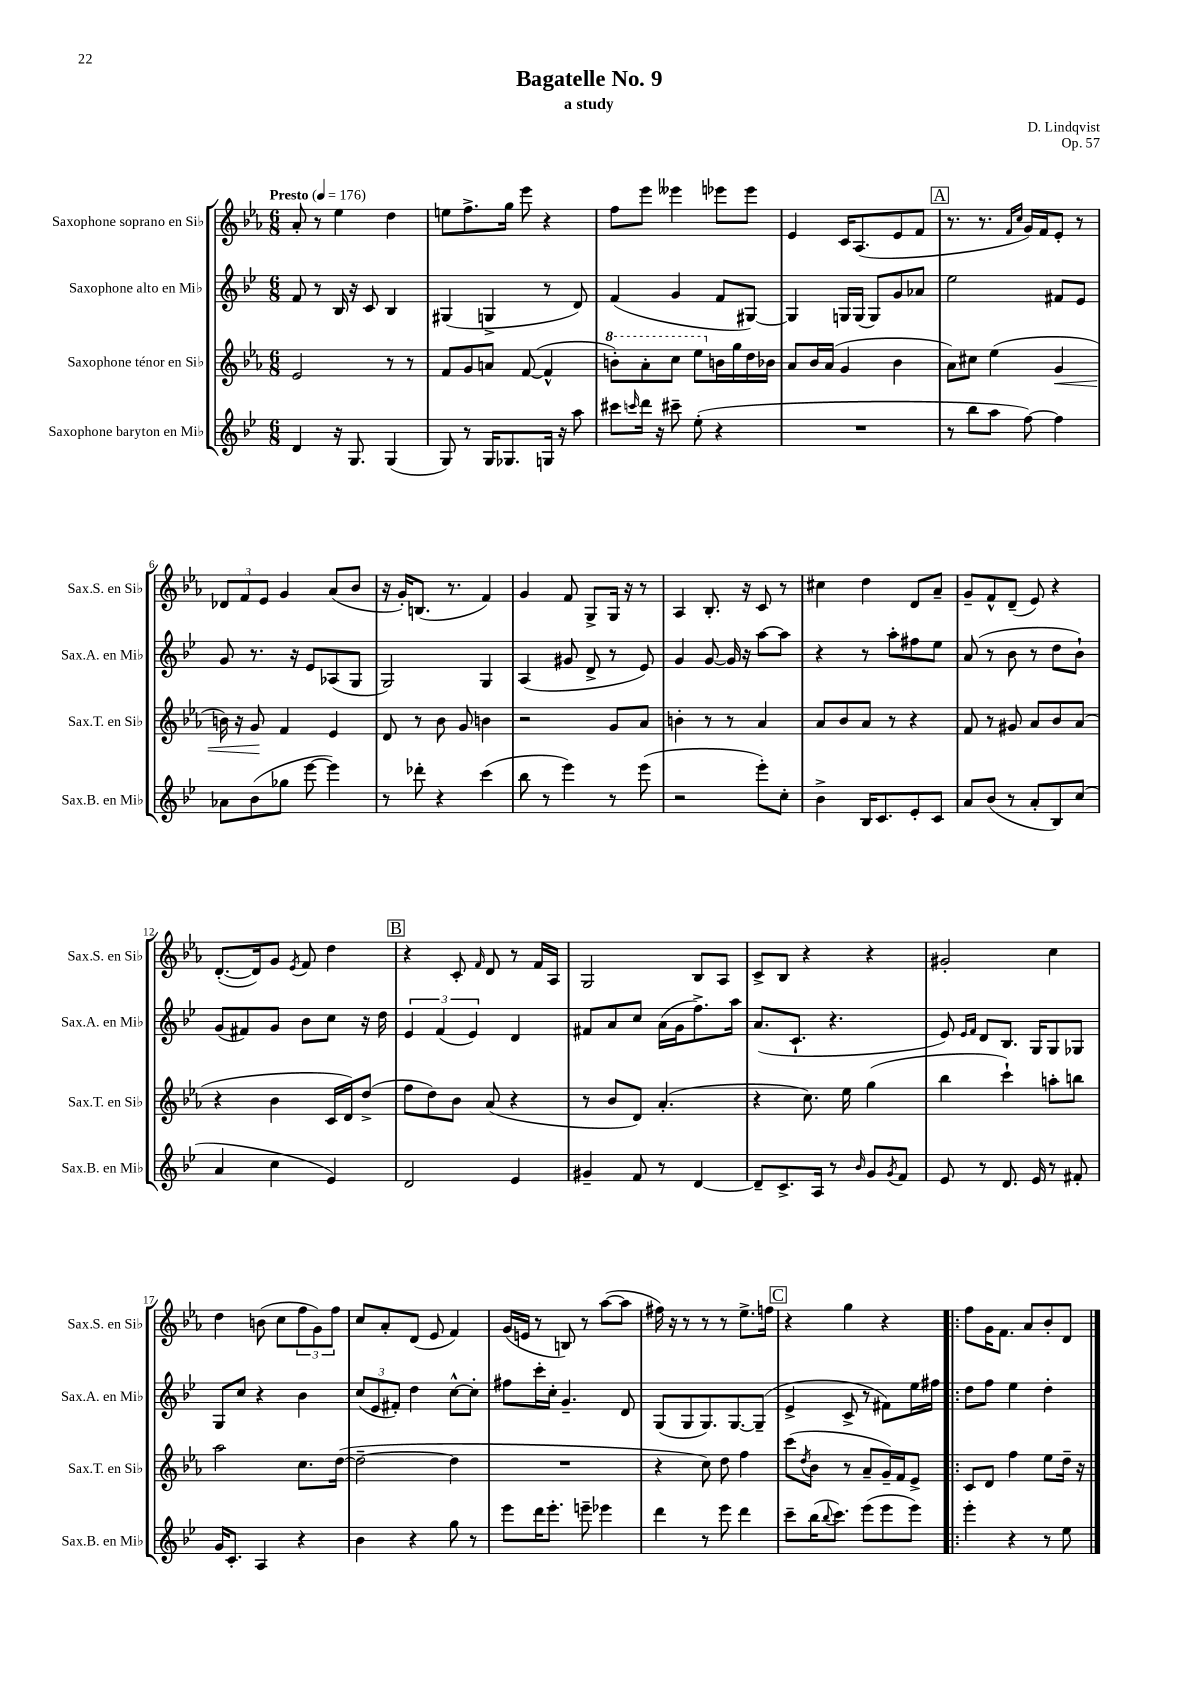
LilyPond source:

\header { title = "Bagatelle No. 9" composer = "D. Lindqvist" subtitle = "a study" opus = "Op. 57" }
<<
\new StaffGroup <<
\new Staff = "s0" \with { instrumentName = "Saxophone soprano en Sib" shortInstrumentName = "Sax.S. en Sib" } {
    \clef treble \key ees \major \numericTimeSignature \time 6/8 \tempo "Presto" 4 = 176
    aes'8-. r8 ees''4 d''4 |
    e''8 f''8.-> g''16 ees'''8 r4 |
    f''8 ees'''8 eeses'''4 ees'''8 ees'''8 |
    ees'4 c'16 aes8.( ees'8 f'8 |
    \mark \markup { \box "A" } r8. r8. \grace { f'16 c''16 } g'16) f'16 ees'8-. r8 |
    \tuplet 3/2 { des'8 f'8 ees'8 } g'4 aes'8( bes'8 |
    r16 g'16-.) b8.( r8. f'4) |
    g'4 f'8 g8-> g16 r16 r8 |
    aes4 bes8.-. r16 c'8 r8 |
    cis''4 d''4 d'8 aes'8-- |
    g'8-- f'8-^ d'8--( ees'8) r4 |
    d'8.~-.( d'16) g'8 \acciaccatura { ees'8 } f'8 d''4 |
    \mark \markup { \box "B" } r4 c'8-. \grace { f'16 } d'8 r8 f'16 aes16 |
    g2 bes8 aes8 |
    c'8-> bes8 r4 r4 |
    gis'2-. c''4 |
    d''4 b'8( c''8 \tuplet 3/2 { f''8 g'8) f''8 } |
    c''8 aes'8-. d'8( ees'8 f'4) |
    g'16( e'16 r8 b8) r8 aes''8~( aes''8 |
    fis''16) r16 r8 r8 r8 ees''8.-> f''16 |
    \mark \markup { \box "C" } r4 g''4 r4 |
    \bar ".|:" f''8 g'16 f'8. aes'8 bes'8-. d'8 \bar "|." |
}
\new Staff = "s1" \with { instrumentName = "Saxophone alto en Mib" shortInstrumentName = "Sax.A. en Mib" } {
    \clef treble \key bes \major \numericTimeSignature \time 6/8
    f'8 r8 bes16 r16 c'8 bes4 |
    gis4( g4-> r8 d'8) |
    f'4( g'4 f'8 gis8~) |
    gis4 g16 g16( g8) g'8 aes'8 |
    \mark \markup { \box "A" } ees''2 fis'8 ees'8 |
    g'8 r8. r16 ees'8 aes8( g8 |
    g2) g4 |
    a4( gis'8 d'8-> r8 ees'8) |
    g'4 g'8~ g'16 r16 a''8~ a''8 |
    r4 r8 a''8-. fis''8 ees''8 |
    a'8( r8 bes'8 r8 d''8 bes'8-!) |
    g'8( fis'8) g'8 bes'8 c''8 r16 d''16 |
    \mark \markup { \box "B" } \tuplet 3/2 { ees'4 f'4( ees'4) } d'4 |
    fis'8 a'8 c''8 a'16( g'16 f''8.->) a''16 |
    a'8.( c'8.-! r4. |
    ees'8) \grace { ees'16 f'16 } d'8 bes8. g16 g8 ges8 |
    g8 c''8 r4 bes'4 |
    \tuplet 3/2 { c''8( ees'8 fis'8-.) } d''4 c''8~-^ c''8-. |
    fis''8 c'''16-. c''16-. g'4.-- d'8 |
    g8( g8 g8.) g8.~ g8--( |
    \mark \markup { \box "C" } ees'4-> c'8-> r8 fis'8) ees''16 fis''16 |
    \bar ".|:" d''8 f''8 ees''4 d''4-. \bar "|." |
}
\new Staff = "s2" \with { instrumentName = "Saxophone ténor en Sib" shortInstrumentName = "Sax.T. en Sib" } {
    \clef treble \key ees \major \numericTimeSignature \time 6/8
    ees'2 r8 r8 |
    f'8 g'8 a'8 f'8~( f'4-^ |
    \ottava #1 b''8-.) aes''8-. c'''8 ees'''8 \ottava #0 b'16 g''16 d''16 bes'16 |
    aes'8 bes'16 aes'16( g'4 bes'4 |
    \mark \markup { \box "A" } aes'8) cis''8 ees''4( g'4\< |
    b'16) r16 g'8\! f'4 ees'4 |
    d'8 r8 bes'8 g'8 b'4 |
    r2 g'8 aes'8 |
    b'4-. r8 r8 aes'4 |
    aes'8 bes'8 aes'8 r8 r4 |
    f'8 r8 gis'8 aes'8 bes'8 aes'8( |
    r4 bes'4 c'16 d'16) d''8->( |
    \mark \markup { \box "B" } f''8 d''8) bes'8 aes'8( r4 |
    r8 bes'8 d'8) aes'4.-.( |
    r4 c''8.) ees''16 g''4( |
    bes''4 c'''4-!) a''8-. b''8 |
    aes''2 c''8. d''16~( |
    d''2~-- d''4 |
    R2. |
    r4 c''8) d''8 f''4 |
    \mark \markup { \box "C" } c'''8( \acciaccatura { d''8 } bes'8 r8 aes'8-- g'16--) f'16 ees'8-> |
    \bar ".|:" c'8 d'8 f''4 ees''8 d''16-- r16 \bar "|." |
}
\new Staff = "s3" \with { instrumentName = "Saxophone baryton en Mib" shortInstrumentName = "Sax.B. en Mib" } {
    \clef treble \key bes \major \numericTimeSignature \time 6/8
    d'4 r16 g8. g4( |
    g8) r8 g16 ges8. g16 r16 a''8 |
    cis'''8 \grace { c'''16 } d'''16 r16 cis'''8-- ees''8-.( r4 |
    R2. |
    \mark \markup { \box "A" } r8 bes''8 a''8 f''8~) f''4 |
    aes'8 bes'8( ges''8 ees'''8~ ees'''4) |
    r8 des'''8-. r4 c'''4( |
    bes''8 r8 ees'''4) r8 ees'''8( |
    r2 ees'''8-.) c''8-. |
    bes'4-> bes16 c'8. ees'8-. c'8 |
    a'8 bes'8( r8 a'8-. bes8) c''8( |
    a'4 c''4 ees'4) |
    \mark \markup { \box "B" } d'2 ees'4 |
    gis'4-- f'8 r8 d'4~ |
    d'8-- c'8.-> a16 r8 \grace { bes'16 } g'8 \acciaccatura { g'8 } f'8 |
    ees'8 r8 d'8. ees'16 r8 fis'8-. |
    g'16 c'8.-. a4 r4 |
    bes'4 r4 g''8 r8 |
    ees'''8 d'''16 ees'''8.-. e'''8-- ees'''4 |
    d'''4 r8 ees'''8 d'''4 |
    \mark \markup { \box "C" } c'''8-- bes''16( \appoggiatura { bes''8 } c'''8.) ees'''8( ees'''8 ees'''8) |
    \bar ".|:" ees'''4-. r4 r8 ees''8 \bar "|." |
}
>>
>>
